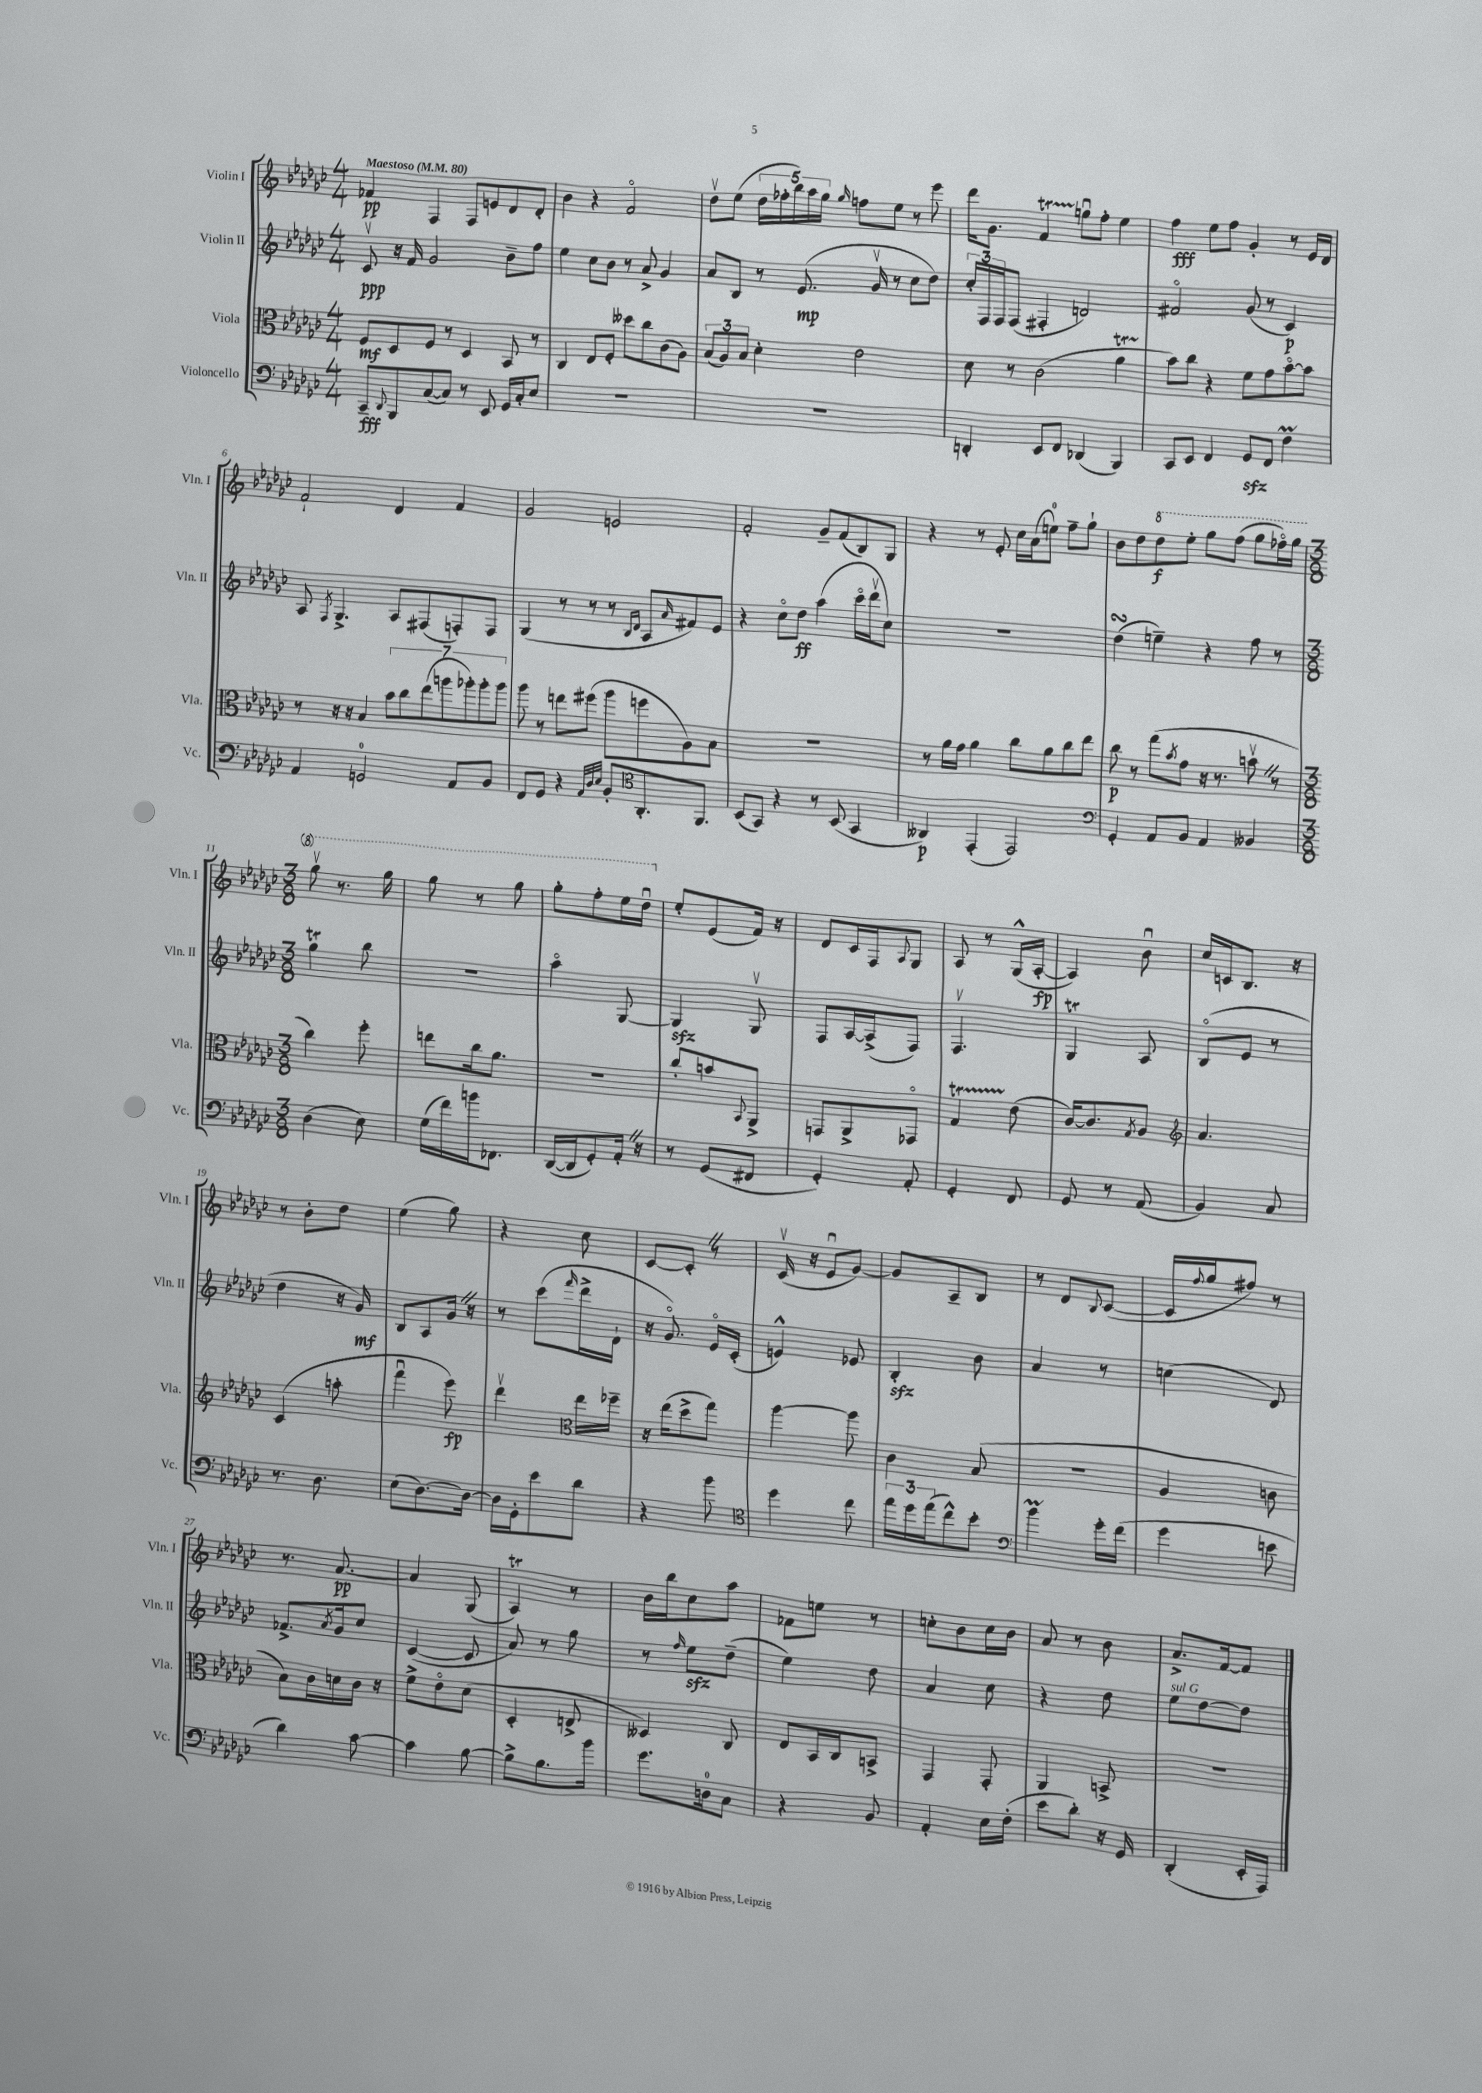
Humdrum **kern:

**kern	**kern	**kern	**kern
*staff4	*staff3	*staff2	*staff1
*clefF4	*clefC3	*clefG2	*clefG2
*k[b-e-a-d-g-c-]	*k[b-e-a-d-g-c-]	*k[b-e-a-d-g-c-]	*k[b-e-a-d-g-c-]
*M4/4	*M4/4	*M4/4	*M4/4
*MM80	*MM80	*MM80	*MM80
8CC-~	8F	8c-v	4f-
8qqDD-	.	.	.
8BBB-	8D-	16r	.
.	.	16f	.
([8C-	8F	2g-	4F
8C-])	8r	.	.
8r	4D-	.	8F
8EE-	.	.	8e
16GG-	8BB-	8b-~	8d-
16C-'	.	.	.
8E-	8r	8ff	8d-'
=	=	=	=
1r	4C-	4ee-	4b-
.	8E-	8cc-	4r
.	8F'	8b-	.
.	8dd--	8r	2fo
.	8cc-	8a-^	.
.	(8c-	4g-	.
.	8A-)	.	.
=	=	=	=
1r	(12B-	8a-	8dd-v
.	12A-)	.	.
.	.	8B-	(8ee-
.	12B-	.	.
.	4d-'	8r	20dd-
.	.	.	20ff-'
.	.	.	20bb-)
.	.	(8.e-	.
.	.	.	20aa-
.	.	.	20gg-
.	.	.	16qqgg-
.	2e-	.	8ff
.	.	16g-v	.
.	.	8r	8ee-
.	.	8cc-	8r
.	.	8dd-)	8eee-
=	=	=	=
4DD'	8d-	24cc-'	16ddd-
.	.	24F	.
.	.	.	8.g-
.	.	24F	.
.	8r	(8F	.
8EE-	(2c-	4F#'	4f
8FF	.	.	.
(4DD-	.	2d)	8ggu
.	.	.	8ff'
4BBB-)	4a-	.	4ee-
=	=	=	=
8CC-	8b-)	2f#o	4ff
8EE-	8cc-	.	.
4FF	4r	.	8ee-
.	.	.	8ff
8GG-	8f	(8g-	4g-'
8FF	8g-	8r	.
4F	[8b-o	4c-)	8r
.	8b-]	.	16e-
.	.	.	16d-
=	=	=	=
4AA-	8r	8A-	2f`
.	.	8qF	.
.	16r	4.G-^	.
.	16r	.	.
2GG	4B-	.	.
.	14b-	8A-	4d-
.	14cc-	.	.
.	.	(8F#	.
.	(14ee-	.	.
.	14aa	.	.
8AA-	.	8F')	4f
.	14aa-')	.	.
.	14aa-'	.	.
8BB-	.	8F	.
.	14aa-	.	.
=	=	=	=
8FF	8aa-	(4G-	2g-
8GG-	8r	.	.
4r	8ee	8r	.
.	(8ff#	8r	.
32qqAA-	.	.	.
32qqD-	.	.	.
32qqE-	.	.	.
8BB-'	8aa-	8r	2e
.	.	16qqB-	.
.	.	16qqd-	.
8.AA-'	8ff	8A-	.
.	.	16qqa-	.
.	8A-)	8f#)	.
8.FF	.	.	.
.	8B-	8e-	.
=	=	=	=
*clefC4	*	*	*
(8BB-	1r	4r	2f'
8GG-)	.	.	.
4r	.	8cc-o	.
.	.	8dd-	.
8r	.	(4aa-	8g-~
(8BB-	.	.	(8f
4GG-	.	16ccc-o	8B-)
.	.	16ddd-v	.
.	.	8cc-)	8G-
=	=	=	=
4AA--)	8r	1r	4r
.	16a-	.	.
.	16g-	.	.
(4EE-'	4a-	.	8r
.	.	.	8e-'
2EE-)	8cc-	.	16cc-
.	.	.	(16a-
.	8a-	.	8ee)
.	8cc-	.	8ff~
.	8ee-	.	8gg-`
=	=	=	=
*clefF4	*	*	*
4GG-'	8cc-	(4dd-	8b-
.	8r	.	8dd-
8AA-	(8gg-	4ee~)	8ddd-
.	8qb-	.	.
8BB-	8g-	.	8eee-'
4AA-	16r	4r	8ggg-
.	8.r	.	.
.	.	.	(8fff
4BB--	8bv	8ff	8ggg-
.	8r	8r	16fff-o)
.	.	.	16ggg-
=	=	=	=
*M3/8	*M3/8	*M3/8	*M3/8
(4D-	4cc-)	4gg-	8ggg-v
.	.	.	8.r
8E-)	8ff'	8bb-	.
.	.	.	16ggg-
=	=	=	=
(16G-	8ee	4.r	8ggg-
16f)	.	.	.
16b	16cc-	.	8r
8.FF-	8.a-	.	.
.	.	.	8ggg-
=	=	=	=
([16DD-	4.r	4aa-o	8ggg-'
16DD-]	.	.	.
8GG-')	.	.	8fff'
16AA-'	.	[8G-	16eee-
16r	.	.	16ddd-u
=	=	=	=
8r	8cc-'	4G-]	8ee-'
(8GG-	8b	.	(8e-
.	8qqBB-	.	.
8FF#	8AA-^	8G-v	16f)
.	.	.	16r
=	=	=	=
4GG-')	8GG	8F	8d-
.	8AA-^	[16A-	16c-
.	.	(16A-^]	16F
.	.	.	8qqA-
8AA-'	8GG-o	8F)	8G-
=	=	=	=
4GG-'	4G-	4.Fv	8A-
.	.	.	8r
8FF	(8e-	.	(16G-^^
.	.	.	[16A-'
=	=	=	=
8GG-	[16c-)	4G-	4A-])
.	8.c-]	.	.
8r	.	.	.
.	8qG-	.	.
(8AA-	8A-	8A-	8b-u
=	=	=	=
*	*clefG2	*	*
4BB-)	4.a-	(8B-o	16cc-
.	.	.	16c
.	.	8e-	8.B-
8C-	.	8r	.
.	.	.	16r
=	=	=	=
8.r	(4c-	4dd-	8r
.	.	.	8b-'
8.D-	.	.	.
.	8aa'	16r	8dd-
.	.	16g-)	.
=	=	=	=
(8E-	4fffu	8B-	(4ee-
[8.D-)	.	8A-	.
.	8eee-)	16g-	8gg-)
16D-_	.	16r	.
=	=	=	=
16D-]	4ddd-v	8r	4r
16GG-'	.	.	.
8e-	.	(8ccc-	.
*	*clefC3	*	*
.	.	16qqfff	.
8d-	16ee-	16ddd-^	8cc-
.	16ff-~	16d-`	.
=	=	=	=
4r	16r	16r	[8c-
.	(16ee-	8.g-o)	.
.	8dd-^	.	8c-']
8b-	8gg-)	16e-o	8r
.	.	(16c-'	.
=	=	=	=
*clefC4	*	*	*
4dd-	[4aa-	4e^^)	(16c-v
.	.	.	16r
.	.	.	8e-u
8cc-	8aa-]	8e-	[8g-)
=	=	=	=
24ee-	4c-	4B-'	8g-]
24dd-	.	.	.
(24ee-	.	.	.
8cc-^^)	.	.	8A-~
8b-'	(8B-	8b-	8B-
=	=	=	=
*clefF4	*	*	*
4b-	4.r	4a-	8r
.	.	.	8d-
.	.	.	8qqB-
16g-'	.	8r	([8c-
(16f	.	.	.
=	=	=	=
4g-	4A-	(4cc	16c-]
.	.	.	8qqff
.	.	.	16gg-
.	.	.	8ff#)
8e	8c	8d-)	8r
=	=	=	=
4d-)	8B-)	8.f-^	8.r
.	16c-	.	.
.	.	8qa-	.
.	16d	16g-	[8.a-
[8c-	16c-	8cc-	.
.	16r	.	.
=	=	=	=
4c-]	8f^	([4c-	4a-]
.	8e-o	.	.
[8B-	(8d-	8c-]	(8G-
=	=	=	=
8B-^]	4D-'	8a-)	4A-)
8.B-	.	8r	.
.	8E^	8gg-	8r
16b-	.	.	.
=	=	=	=
8.g-	4D--)	8r	16b-
.	.	.	16bb-
.	.	16qqff	.
.	.	8ee-	8cc-
16D	.	.	.
8C-	8C-	(8dd-~	8aa-
=	=	=	=
4r	8E-	4ee-)	8f-
.	16BB-	.	8ee
.	16C-	.	.
8BB-	8BB^	8dd-	8r
=	=	=	=
4AA-'	4GG-	4a-	8cc'
.	.	.	8b-
16E-	8GG-'	8cc-	16cc
(16F'	.	.	16b-
=	=	=	=
8e-	4AA-	4r	8a-
8d-')	.	.	8r
16r	8BB^	8dd-	8b-
16GG-	.	.	.
=	=	=	=
(4DD-'	4.r	8ee-	8.a-^
.	.	[8dd-	.
.	.	.	[16f
16EE-'	.	8dd-]	8f]
16AAA-)	.	.	.
==	==	==	==
*-	*-	*-	*-
